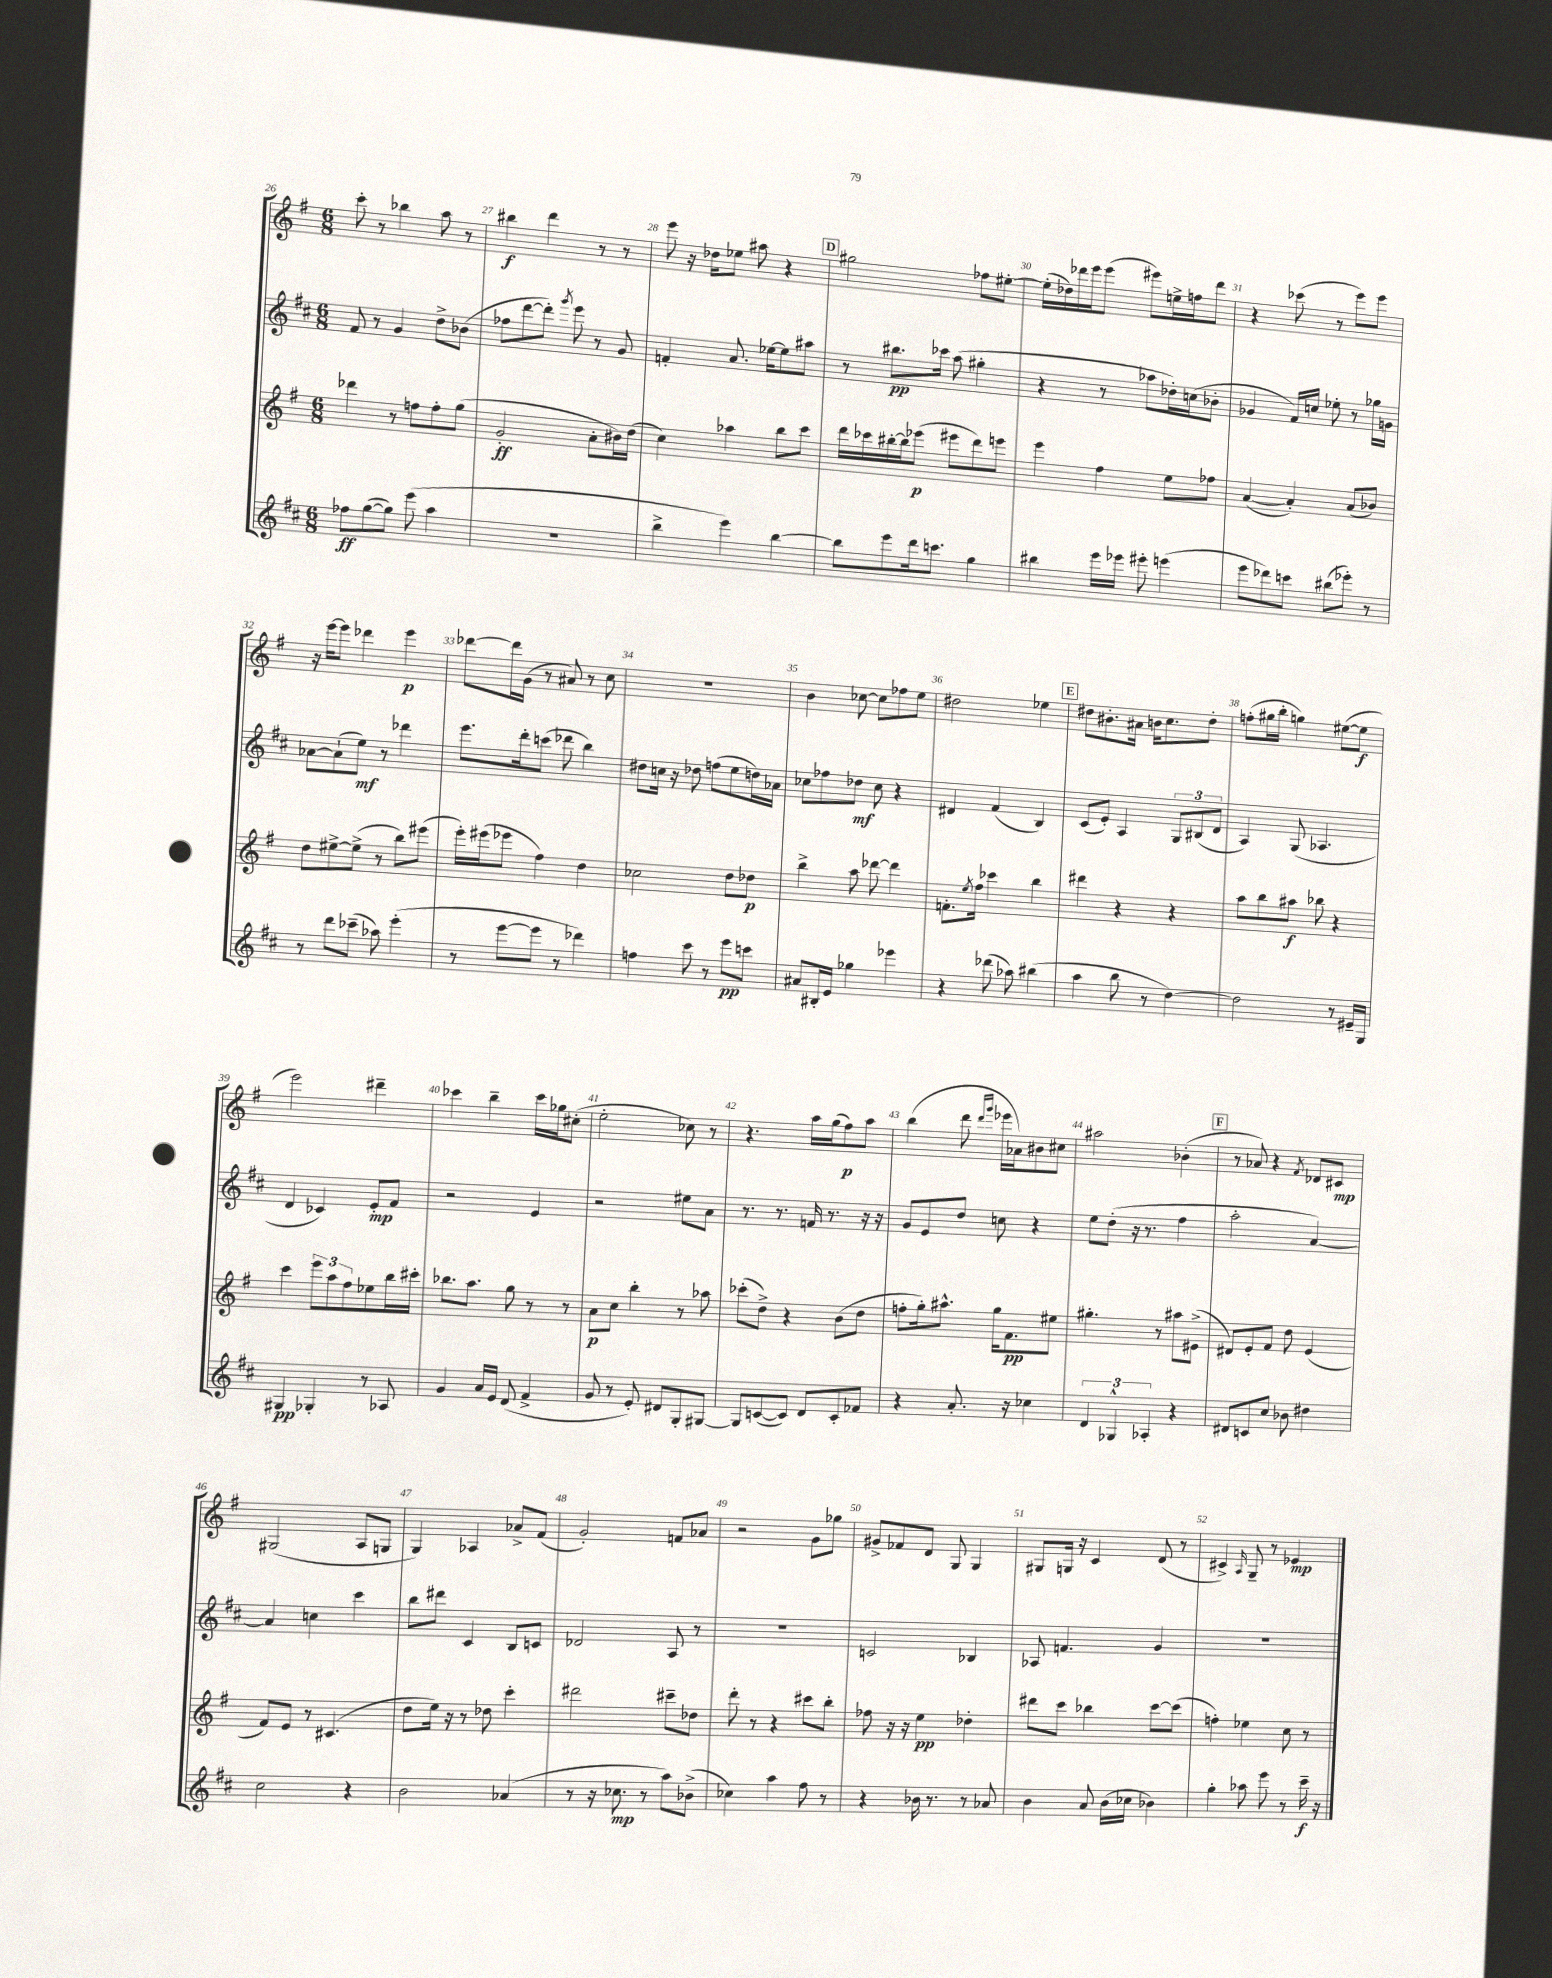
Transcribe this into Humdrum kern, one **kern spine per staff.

**kern	**kern	**kern	**kern
*staff4	*staff3	*staff2	*staff1
*clefG2	*clefG2	*clefG2	*clefG2
*k[f#c#]	*k[f#]	*k[f#c#]	*k[f#]
*M6/8	*M6/8	*M6/8	*M6/8
8ff-\L	4ddd-\	8f#/	8ccc'\
([8gg\	.	8r	8r
8gg\]J)	8r	4g/	4bb-\
(8eee\	8ff\L	.	.
4aa\	8ff'\	8dd^\L	8aa\
.	(8gg\J	(8b-\J	8r
=	=	=	=
2.r	2g'/	8ff-\L	4bb#\
.	.	[8ddd\	.
.	.	8ddd'\]J)	4ddd\
.	.	8qggg/	.
.	.	8eee\	.
.	8a'\L	8r	8r
.	16b#\L)	8g/	8r
.	(16dd\JJ	.	.
=	=	=	=
4bb^\	4cc\)	4f'/	8eee\
.	.	.	16r
.	.	.	16dd-\LK
4eee\)	4aa-\	8.a/	8ee-\J
.	.	.	8aa#\
.	.	[16ee-\LK	.
[4bb\	8bb\L	8ee-\]	4r
.	8ccc\J	8aa#\J	.
=	=	=	=
8bb\]L	16ddd\LL	8r	2gg#\
.	16ccc-\	.	.
8eee\	[16bb#'\	8.bb#\L	.
.	16bb#\]J	.	.
16ddd\k	(8eee-\J	.	.
8.ccc\J	.	16ccc-\Jk	.
.	8eee#\L	(8aa\	.
4gg\	8ddd\)	4gg#'\	8ff-\L
.	8eee\J	.	[8ee#'\J
=	=	=	=
4bb#\	4eee\	4r	(16ee#'\]LL
.	.	.	16dd-\)
.	.	.	16ddd-\
.	.	.	16eee\J
16eee\LL	4ff#\	8r	(8eee\J
16eee-\JJ	.	.	.
8eee#'\	.	8aa-\L	8eee#\L)
(4eee\	8ee\L	16dd-'\L)	16ee^\L
.	.	(16cc\J	16ff\J
.	8ff-\J	8b-'\J	8ddd-\J
=	=	=	=
8eee\L	([4a/	4g-/	4r
8ddd-\)	.	.	.
8ccc\J	4a'/])	16f#/LL)	(8ccc-\
.	.	16cc/JJ	.
(8bb#\L	.	8ee-'\	8r
8eee-'\J)	(8a/L	8r	8eee\L)
8r	8b-/J)	16gg-\LL	8eee\J
.	.	16g\JJ	.
=	=	=	=
8r	8dd\L	[8a-\L	16r
.	.	.	[16eee\LK
8ddd\L	[8ee#^\	(8a-`\]	8eee\]J
(8ccc-~\J	(8ee#^\]J	8ee\J)	4ddd-\
8aa-\)	8r	8r	.
(4eee'\	8bb\L)	4ddd-\	4eee\
.	(8eee#\J	.	.
=	=	=	=
8r	16eee'\LL)	8.eee\L	[8ddd-\L
.	(16eee#\J	.	.
[8eee\L	8eee-\J	.	16ddd-\]L
.	.	16ddd'\k	(16g\JJ
8eee\]J	4ff#\)	(8ccc\J	8r
8r	.	8ddd-\	8a#/)
4ddd-\)	4dd\	4bb\)	8r
.	.	.	8cc\
=	=	=	=
4ff\	2cc-\	8dd#\L	2.r
.	.	16cc\Jk	.
.	.	16r	.
8ccc#\	.	8dd-\	.
8r	.	(8ff\L	.
8eee\L	8dd\L	8ee\	.
8ccc\J	8dd-\J	16dd\L)	.
.	.	16a-\JJ	.
=	=	=	=
8a#/L	4bb^\	8cc-\L	4b\
16B#'/L	.	8ff-\	.
16e/JJ	.	.	.
4gg-\	8aa\	8dd-\J	[8cc-\
.	[8ddd-\	8cc-\	8cc-\]L
4eee-\	4ddd-\]	4r	8ff-\
.	.	.	8ee\J
=	=	=	=
4r	8.f'\L	4d#/	2dd#\
.	8qee/	.	.
.	16ff#\Jk	.	.
(8ddd-\	4ccc-\	(4f#/	.
8aa-\)	.	.	.
(4bb#\	4bb\	4B/)	4ee-\
=	=	=	=
4aa\	4ddd#\	(8c#/L	8dd#\L
.	.	8e'/J)	8.b#'\
8bb\	4r	4A/	.
.	.	.	16a#\Jk
8r	.	.	16b\LK
.	.	.	8.cc\
[4dd\)	4r	12G/L	.
.	.	(12B#/	.
.	.	.	8dd#'\J
.	.	12d/J	.
=	=	=	=
2dd\]	8aa\L	4A/)	(8ff'\L
.	8bb\	.	16gg#\L
.	.	.	16bb'\JJ
.	8aa#\J	(8G/	4gg\)
.	8bb-\	4.A-/	.
8r	4r	.	([8ee#\L
16e#~/LL	.	.	8ee#\]J
16G/JJ	.	.	.
=	=	=	=
4G#/	4ccc\	4d/	2eee\)
4G-'/	12eee\L	4c-/)	.
.	12aa\	.	.
.	12ff#\	.	.
8r	8ee-\	8e'/L	4ddd#~\
8A-/	16bb\L	8f#/J	.
.	16ccc#'\JJ	.	.
=	=	=	=
4g/	8.bb-\L	2r	4ccc-\
.	8.aa\J	.	.
16a/LL	.	.	4bb~\
16e/JJ	.	.	.
(8d/	8gg\	.	.
4f#^/	8r	4e/	16ccc-\LL
.	.	.	16gg-\J
.	8r	.	(8cc#'\J
=	=	=	=
8g/	8a\L	2r	2ee'\
8r	8cc\J	.	.
8e'/)	4bb'\	.	.
8d#/L	.	.	.
8G'/	8r	8ee#\L	8cc-\)
[8G#/J	8aa-\	8a\J	8r
=	=	=	=
8G#/]L	(8ccc-'\L	8.r	4.r
([8c/	8dd^\J)	.	.
.	.	8.r	.
8c/]J)	4r	.	.
8d/L	.	16f/	16aa\LL
.	.	8.r	(16gg\J
8c'/	(8b\L	.	8ff#\)
8f-/J	8dd\J	16r	8aa\J
.	.	16r	.
=	=	=	=
4r	8ff'\L	8g/L	(4bb\
.	16gg'\k)	8e/	.
.	8.aa#^^\J	.	.
8.a'/	.	8dd/J	8ddd\
.	.	.	16qqddd/LL
.	.	.	16qqggg/JJ
.	16gg\LK	8cc\	16eee-\LL
16r	8.f#\	.	16a-\J)
4cc-\	.	4r	8b#\
.	8ee#\J	.	8cc#\J
=	=	=	=
6d/	4.gg#'\	8ee\L	2aa#\
.	.	(8dd'\J	.
6G-^^/	.	.	.
.	.	16r	.
.	.	8.r	.
6A-'/	.	.	.
.	8r	.	.
4r	8aa#\L	4ff#\	(4b-'\
.	(8e#^\J	.	.
=	=	=	=
8d#/L	8d#/L)	2aa'\	8r
8c/	8e'/	.	8a-/)
8cc#/J	8f#/J	.	4r
8b-\	8dd\	.	.
.	.	.	8qf#/
4dd#\	(4e/	[4a/)	8d-/L
.	.	.	8c#/J
=	=	=	=
2cc#\	8f#/L)	4a/]	(2G#/
.	8e/J	.	.
.	8r	4cc\	.
.	(4.c#/	.	.
4r	.	4ccc#\	8A/L
.	.	.	8G/J
=	=	=	=
2b\	8dd\L	8bb\L	4G/)
.	16ee\Jk)	8ddd#\J	.
.	16r	.	.
.	8r	4c#/	4A-/
.	8dd-\	.	.
(4a-/	4ccc'\	8B/L	8a-^/L
.	.	8c/J	(8f#/J
=	=	=	=
8r	2ddd#\	2d-/	2g'/)
16r	.	.	.
8.cc-\	.	.	.
8r	.	.	.
8aa\L)	8ccc#~\L	8A/	8f/L
(8b-^\J	8dd-\J	8r	8a-/J
=	=	=	=
4cc-\)	8ddd'\	2.r	2r
.	8r	.	.
4aa\	4r	.	.
8ff#\	8ccc#\L	.	8g\L
8r	8bb'\J	.	8gg-\J
=	=	=	=
4r	8ff-\	2c/	8g#^/L
.	16r	.	8f-/
.	16r	.	.
16b-\	4ee\	.	8d/J
8.r	.	.	.
.	.	.	8G/
8r	4dd-'\	4B-/	4G/
8a-/	.	.	.
=	=	=	=
4b\	8ddd#\L	8A-/	8G#/L
.	8ccc\J	4.f/	16G/Jk
.	.	.	16r
8a/	4bb-\	.	4c/
(16b\LL	.	.	.
16cc-\JJ	.	.	.
4b-\)	[8ccc\L	4g/	(8d/
.	(8ccc\]J	.	8r
=	=	=	=
4gg'\	4ff'\)	2.r	4c#^/)
.	.	.	16qqA/
8aa-\	4ee-\	.	8G~/
8eee\	.	.	8r
8r	8cc\	.	4e-/
16ccc#~\	8r	.	.
16r	.	.	.
==	==	==	==
*-	*-	*-	*-
